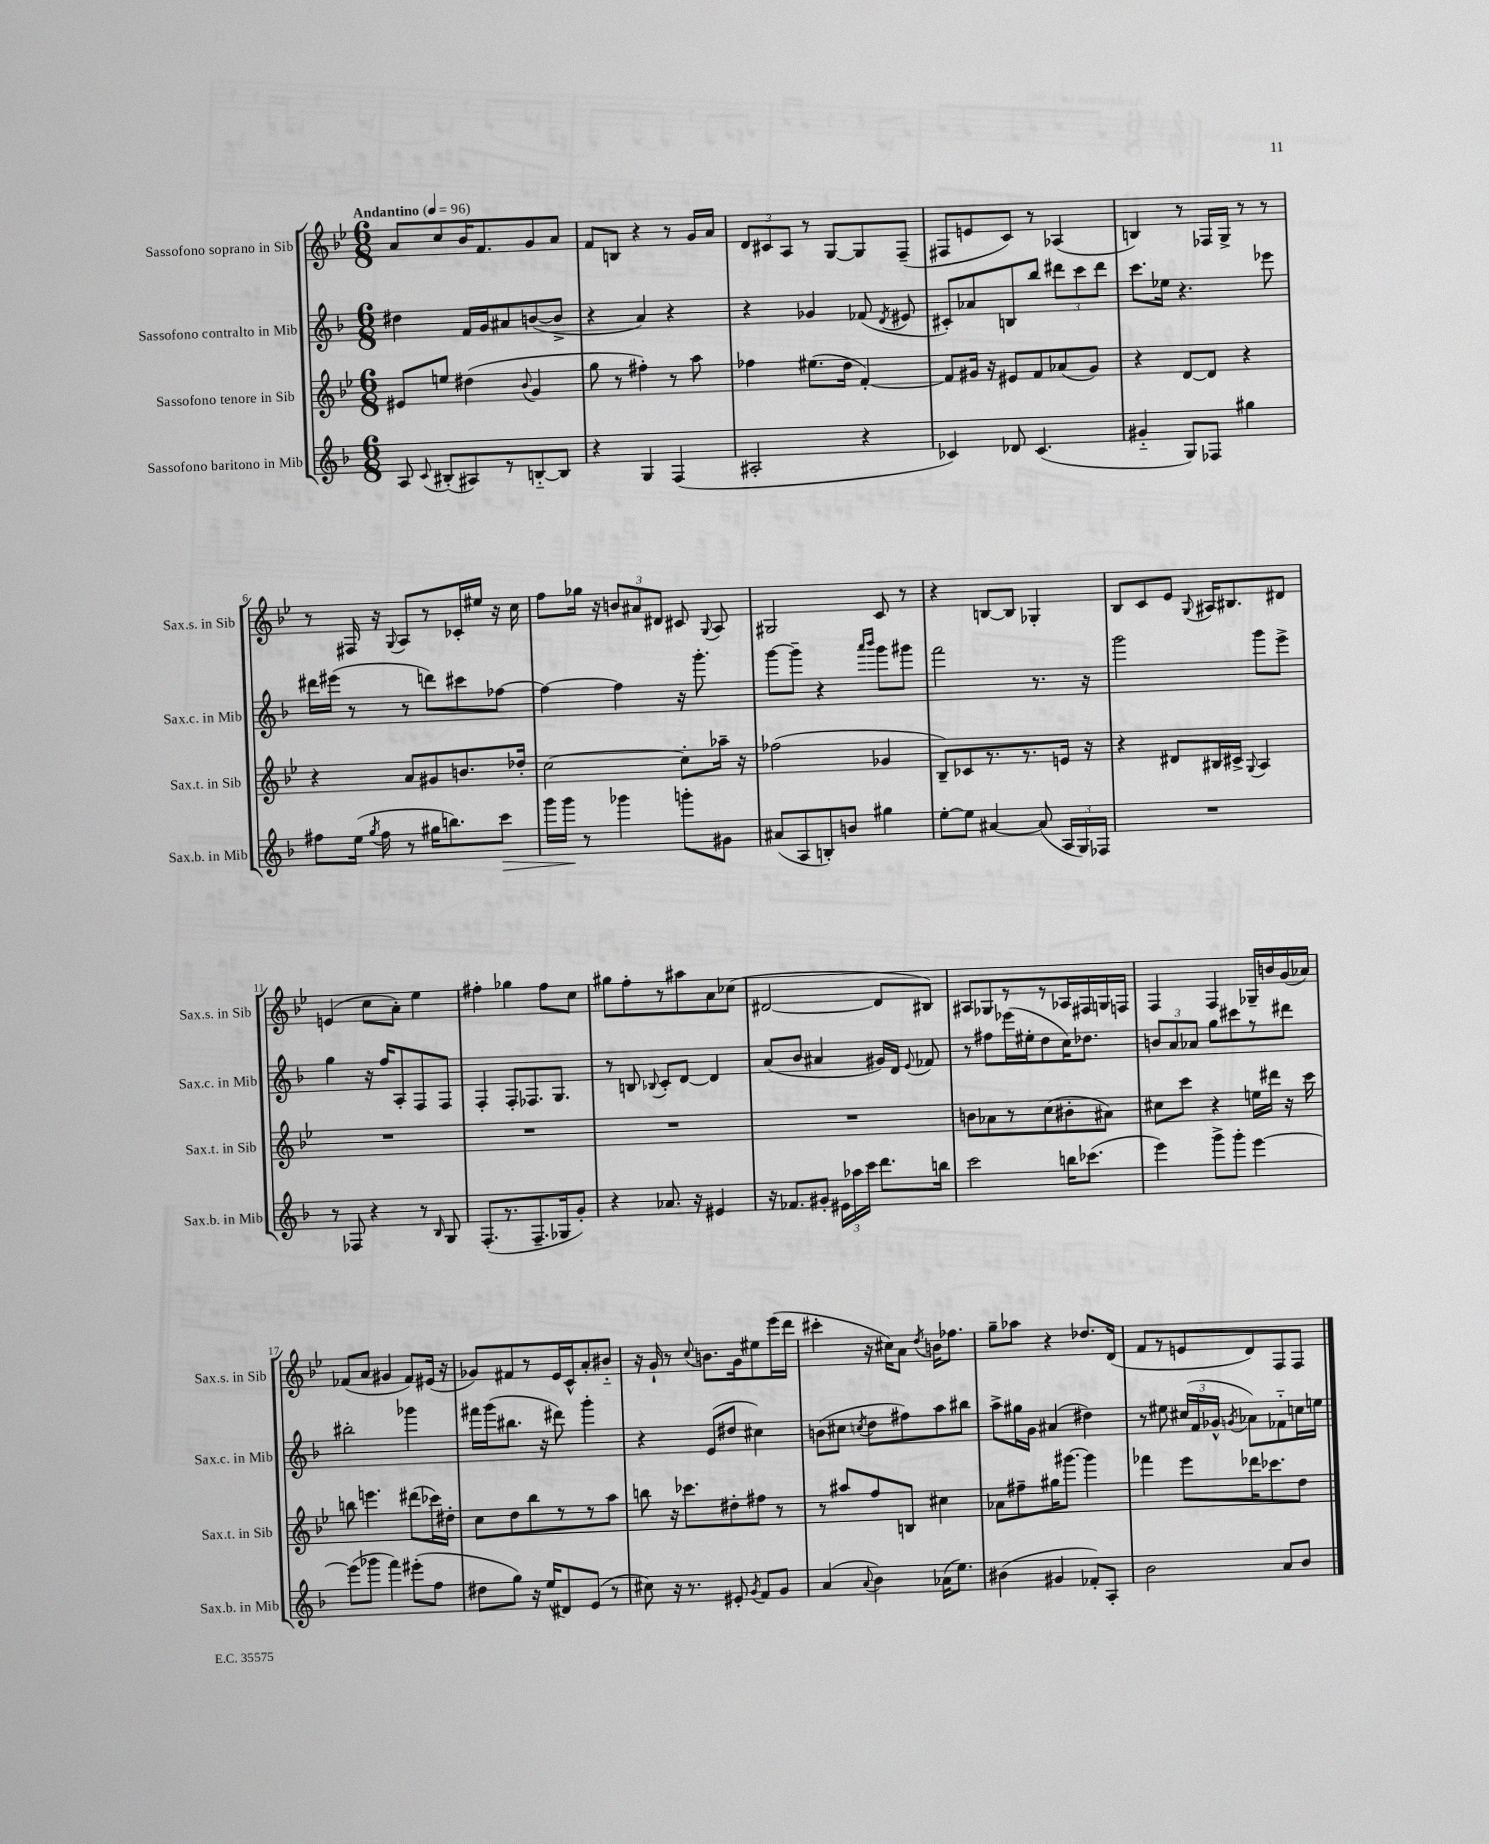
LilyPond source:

<<
\new StaffGroup <<
\new Staff = "s0" \with { instrumentName = "Sassofono soprano in Sib" shortInstrumentName = "Sax.s. in Sib" } {
    \clef treble \key bes \major \numericTimeSignature \time 6/8 \tempo "Andantino" 4 = 96
    \autoBeamOff a'8[ c''8 bes'16 f'8. g'8 a'8] |
    f'8[ b8] r4 r8 g'16[ a'16] |
    \tuplet 3/2 { d'8[ cis'8 a8] } r8 g8[~ g8 f8]--( |
    fis8[ e'8 c'8]) r8 aes4( |
    b4) r8 fes16[ g16]-> r8 r8 |
    r8 fis16 r16 \appoggiatura { g8 } a8[ r8 ces'16-. eis''16] r16 c''16 |
    f''8[ ges''16] r16 \tuplet 3/2 { b'8[ ais'8 dis'8] } cis'8 \appoggiatura { g8 } a8 |
    gis2 c'8 r8 |
    r4 b8[~ b8] ges4-. |
    bes8[ c'8 ees'8] \appoggiatura { g8 } ais16[ bis8. dis'8] |
    e'4( c''8[ a'8]-.) ees''4 |
    fis''4-. ges''4 fis''8[ c''8] |
    gis''8[ f''8-. r8 ais''8 a'8 ces''8]( |
    dis'2~ dis'8[ bis8]) |
    ais8[ ges8 r8 r8 aes16 fis16 g16 f16] |
    f4 f4 ges16[-- b'16 g'16( aes'16]) |
    fes'8[( a'8] gis'4 fes'8[) eis'16]( r16 |
    ges'8[) fis'8 r8 ees'16 c'16-^ a'8-. bis'8]-_ |
    r16 g'16-! r8 \appoggiatura { c''8 } b'8.[ g'16 eis''8 ees'''16( d'''16] |
    cis'''4-. r16 cis''16[) a'8] \acciaccatura { d''8 } b'16[ fes''8.] |
    g''8[-- aes''8] r4 des''8.[ d'16]( |
    f'8[ r8 e'8 d'8) f8 f8] \bar "|." |
}
\new Staff = "s1" \with { instrumentName = "Sassofono contralto in Mib" shortInstrumentName = "Sax.c. in Mib" } {
    \clef treble \key f \major \numericTimeSignature \time 6/8
    \autoBeamOff dis''4 f'16[ g'16 ais'8 b'8~( b'8]-> |
    r4 a'4) r4 |
    r4 ges'4 fes'8( \acciaccatura { d'8 } eis'8 |
    cis'8[-.) aes'8 b8 bes''8] \tuplet 3/2 { dis'''8[ c'''8 dis'''8] } |
    c'''8.[ ees''16] r4. ees'''8 |
    dis'''16[ eis'''16]( r8 r8 d'''8[) cis'''8 fes''8]~ |
    fes''4~ fes''4 r16 g'''8.-. |
    g'''8[~ g'''8]-- r4 \grace { a'''16[ bes'''16] } g'''8[ gis'''8] |
    f'''2 r8. r16 |
    g'''2 g'''8[ e'''8]-> |
    g''4 r16 f''16[ a8-. f8 f8] |
    f4-. f8[-. fes8. g8.] |
    r8 b8 \appoggiatura { bes8 } c'8[-. d'8]~ d'4 |
    a'8[( bes'8] ais'4 gis'16[) d'16] \appoggiatura { e'8 } fes'8 |
    r8 fis''8[ ees'''16( eis''16-. d''8 c''16) des''8.] |
    \tuplet 3/2 { b'8[ a'8 aes'8] } g''8[ cis'''8 r8 dis'''8] |
    bis''2-. ges'''4 |
    fis'''16[ g'''16( bis''8.] r16 dis'''8) g'''4-. |
    r4 e'8[( dis''8] cis''4) |
    b'8[( cis''8] \acciaccatura { c''8 } d''8[ fis''8) a''8 bis''8] |
    a''8[-> gis''16 g'16] ais'4( dis''4) |
    r8 eis''8 \tuplet 3/2 { cis''16[( f'16 ges'16]-^ } \acciaccatura { g'8 } aes'8[) fes'8-_ c''16 e''16] \bar "|." |
}
\new Staff = "s2" \with { instrumentName = "Sassofono tenore in Sib" shortInstrumentName = "Sax.t. in Sib" } {
    \clef treble \key bes \major \numericTimeSignature \time 6/8
    \autoBeamOff eis'8[ e''8] dis''4( \appoggiatura { bes'8 } g'4 |
    g''8 r8 fis''4-.) r8 a''8 |
    fes''4 eis''8.[( d''16] f'4~-.) |
    f'8[ gis'16] r16 eis'8[ f'8 aes'8( gis'8]) |
    r4 d'8[~ d'8] r4 |
    r4 a'8[ gis'8 b'8. des''16]-. |
    c''2~ c''8[-. aes''16]-- r16 |
    fes''2( ges'4 |
    bes8[--) ces'8 r8. r8. e'16] r16 |
    r4 dis'8[ bis16 cis'16]-> \appoggiatura { g8 } a4 |
    R2. |
    R2. |
    R2. |
    R2. |
    b'8[ aes'8 r8 c''8( bis'8-. ais'8]) |
    cis''8[ c'''8] r4 e''16[ dis'''16] r16 c'''16 |
    b''8 e'''4. dis'''8[( ces'''16) dis''16]-. |
    c''8[ d''8 bes''8 r8 r8 a''8] |
    b''8 r16 ces'''8.[ dis''8-. fis''8] r8 |
    r8 ais''8[ f''8 b8] cis''4 |
    aes'8[ fis''8-- gis''16 gis'''8.]~ gis'''4 |
    fes'''4 ees'''8[ des'''16 ces'''8. d''8] \bar "|." |
}
\new Staff = "s3" \with { instrumentName = "Sassofono baritono in Mib" shortInstrumentName = "Sax.b. in Mib" } {
    \clef treble \key f \major \numericTimeSignature \time 6/8
    \autoBeamOff a8 \appoggiatura { c'8 } bis8[-.( ais8) r8 b8~-_ b8] |
    r4 g4 f4( |
    ais2-. r4 |
    ces'4) des'8 ces'4.( |
    gis'4-_ g8[) fes8] gis''4 |
    fis''8[ e''16]( \acciaccatura { g''8 } fis''16 r8 gis''16[ b''8.) c'''8]\> |
    g'''16[ g'''16]\! r8 ges'''4 g'''8[-. gis'8] |
    ais'8[( a8 b8-.) b'8] gis''4 |
    e''8[~-. e''8] ais'4~ ais'8( \tuplet 3/2 { a16[ g16) fes16] } |
    R2. |
    r8 fes8 r4 r8 \grace { bes16 } g8 |
    f8.[-.( r8. f8.-- ges16 g'8]-.) |
    r4 aes'8. r16 eis'4 |
    r16 fes'8.[ gis'8]-. \tuplet 3/2 { eis'16[ aes''16 c'''16] } d'''8.[ b''16] |
    c'''2 b''16[ ces'''8.]( |
    e'''4) g'''8[-> g'''8]-. e'''4~ |
    e'''8[( ges'''8] f'''4) eis'''8[-.( f''8] |
    dis''8[ g''8]) r16 e''16[( dis'8) e'8]( r8 |
    cis''8) r16 r8. eis'8-. \acciaccatura { g'8 } f'8[ g'8] |
    a'4( \appoggiatura { a'8 } bes'4) aes'16[( e''8.]) |
    bis'4( gis'4 fes'8[-.) a8]-. |
    bes'2 a'8[ bes'8] \bar "|." |
}
>>
>>
